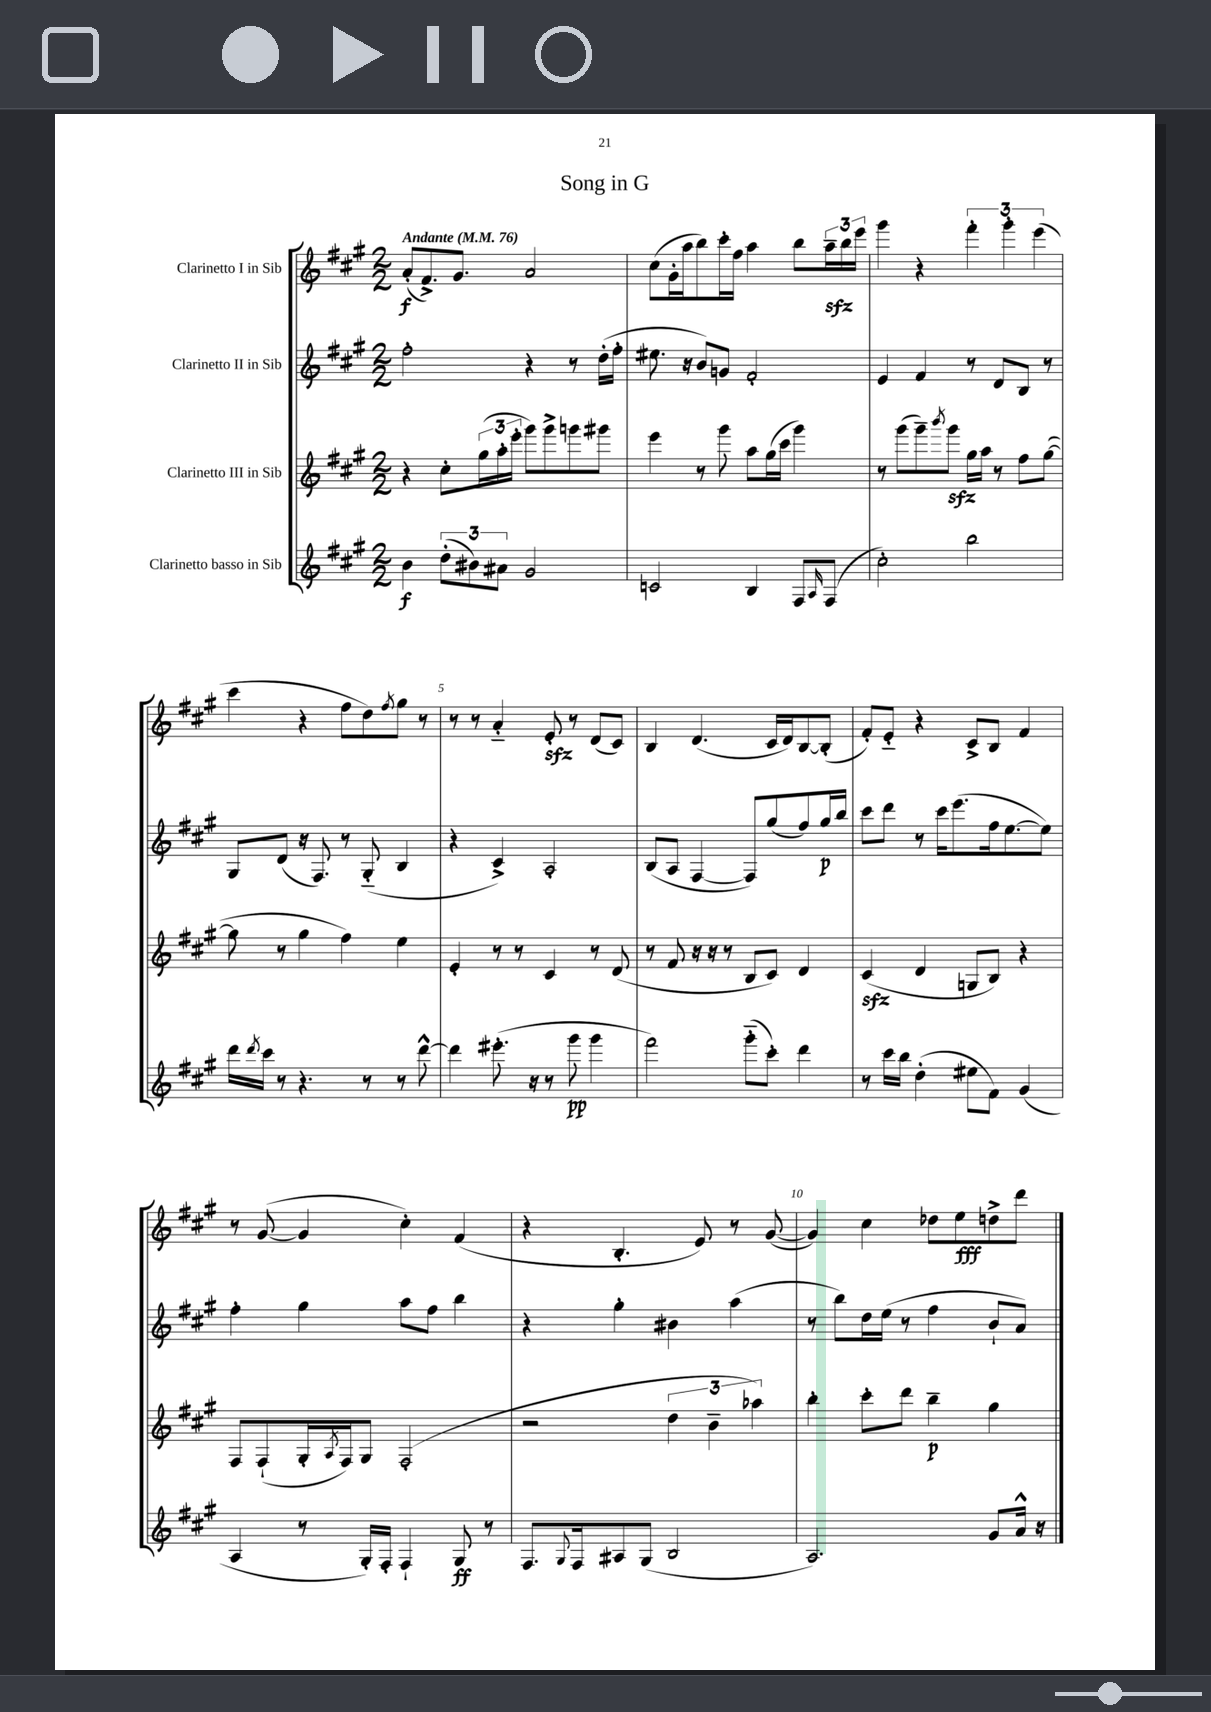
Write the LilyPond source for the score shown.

\header { title = "Song in G" }
<<
\new StaffGroup <<
\new Staff = "s0" \with { instrumentName = "Clarinetto I in Sib" } {
    \clef treble \key a \major \numericTimeSignature \time 2/2 \tempo "Andante" 4 = 76
    a'8-.\f( fis'8.->) gis'8. a'2 |
    cis''8( gis'16-. a''16 b''8) cis'''16-. fis''16 a''4 b''8 \tuplet 3/2 { a''16--\sfz b''16 e'''16 } |
    gis'''4 r4 \tuplet 3/2 { fis'''4-. gis'''4-. e'''4( } |
    cis'''4 r4 fis''8 d''8) \acciaccatura { fis''8 } gis''8 r8 |
    r8 r8 a'4-_ e'8-.\sfz r8 d'8( cis'8) |
    b4 d'4.( cis'16 d'16) b8~ b8-.( |
    fis'8-.) e'8-_ r4 cis'8-> b8 fis'4 |
    r8 gis'8~( gis'4 cis''4-.) fis'4( |
    r4 b4.-. e'8) r8 gis'8~( |
    gis'4) cis''4 des''8 e''8\fff d''8-> d'''8 \bar "|." |
}
\new Staff = "s1" \with { instrumentName = "Clarinetto II in Sib" } {
    \clef treble \key a \major \numericTimeSignature \time 2/2
    fis''2-. r4 r8 d''16-.( fis''16-. |
    eis''8. r16 b'8) g'8 fis'2-. |
    e'4 fis'4 r8 d'8 b8 r8 |
    gis8 d'8( r16 fis8.) r8 gis8-_( b4 |
    r4 cis'4->) a2-. |
    b8( a8 fis4~ fis8) gis''8( fis''8) gis''16\p b''16 |
    cis'''8 d'''8 r8 cis'''16 e'''8.( fis''16 e''8.~ e''8) |
    fis''4-. gis''4 a''8 fis''8 b''4 |
    r4 gis''4-. bis'4 a''4( |
    r8 b''8) d''16 e''16( r8 fis''4 b'8-! a'8) \bar "|." |
}
\new Staff = "s2" \with { instrumentName = "Clarinetto III in Sib" } {
    \clef treble \key a \major \numericTimeSignature \time 2/2
    r4 cis''8-. \tuplet 3/2 { gis''16( a''16-. e'''16-. } gis'''8) gis'''8-> g'''8 gis'''8 |
    e'''4 r8 gis'''8 a''8 gis''16( cis'''16 gis'''4) |
    r8 gis'''8( gis'''8--) \acciaccatura { b'''8 } gis'''8\sfz gis''16 a''16 r8 fis''8 gis''8~( |
    gis''8 r8 gis''4 fis''4) e''4 |
    e'4-. r8 r8 cis'4 r8 d'8( |
    r8 fis'8 r16 r16 r8 b8 cis'8) d'4 |
    cis'4\sfz( d'4 g8 b8) r4 |
    fis8 fis8-!( gis16-. \acciaccatura { a8 } fis16) gis8 fis2-.( |
    r2 \tuplet 3/2 { d''4 b'4-- aes''4) } |
    b''4-. cis'''8-. d'''8 b''4--\p gis''4 \bar "|." |
}
\new Staff = "s3" \with { instrumentName = "Clarinetto basso in Sib" } {
    \clef treble \key a \major \numericTimeSignature \time 2/2
    b'4\f \tuplet 3/2 { d''8-.( bis'8) ais'8 } gis'2 |
    c'2 b4 fis8 \grace { a16 } fis8( |
    cis''2-.) b''2 |
    d'''16 \acciaccatura { d'''8 } cis'''16 r8 r4. r8 r8 d'''8~-^ |
    d'''4 eis'''8.-.( r16 r8 gis'''8\pp gis'''4 |
    fis'''2) gis'''8-_( cis'''8-.) d'''4 |
    r8 cis'''16 b''16 d''4-.( eis''8 fis'8) gis'4( |
    a4 r8 gis16-.) fis16-. fis4-! gis8\ff r8 |
    fis8. \appoggiatura { gis8 } fis16 ais8 gis8( b2 |
    a2.) gis'8 a'16-^ r16 \bar "|." |
}
>>
>>
\layout { \context { \Score \override BarNumber.break-visibility = ##(#f #t #t) barNumberVisibility = #(every-nth-bar-number-visible 5) } }
